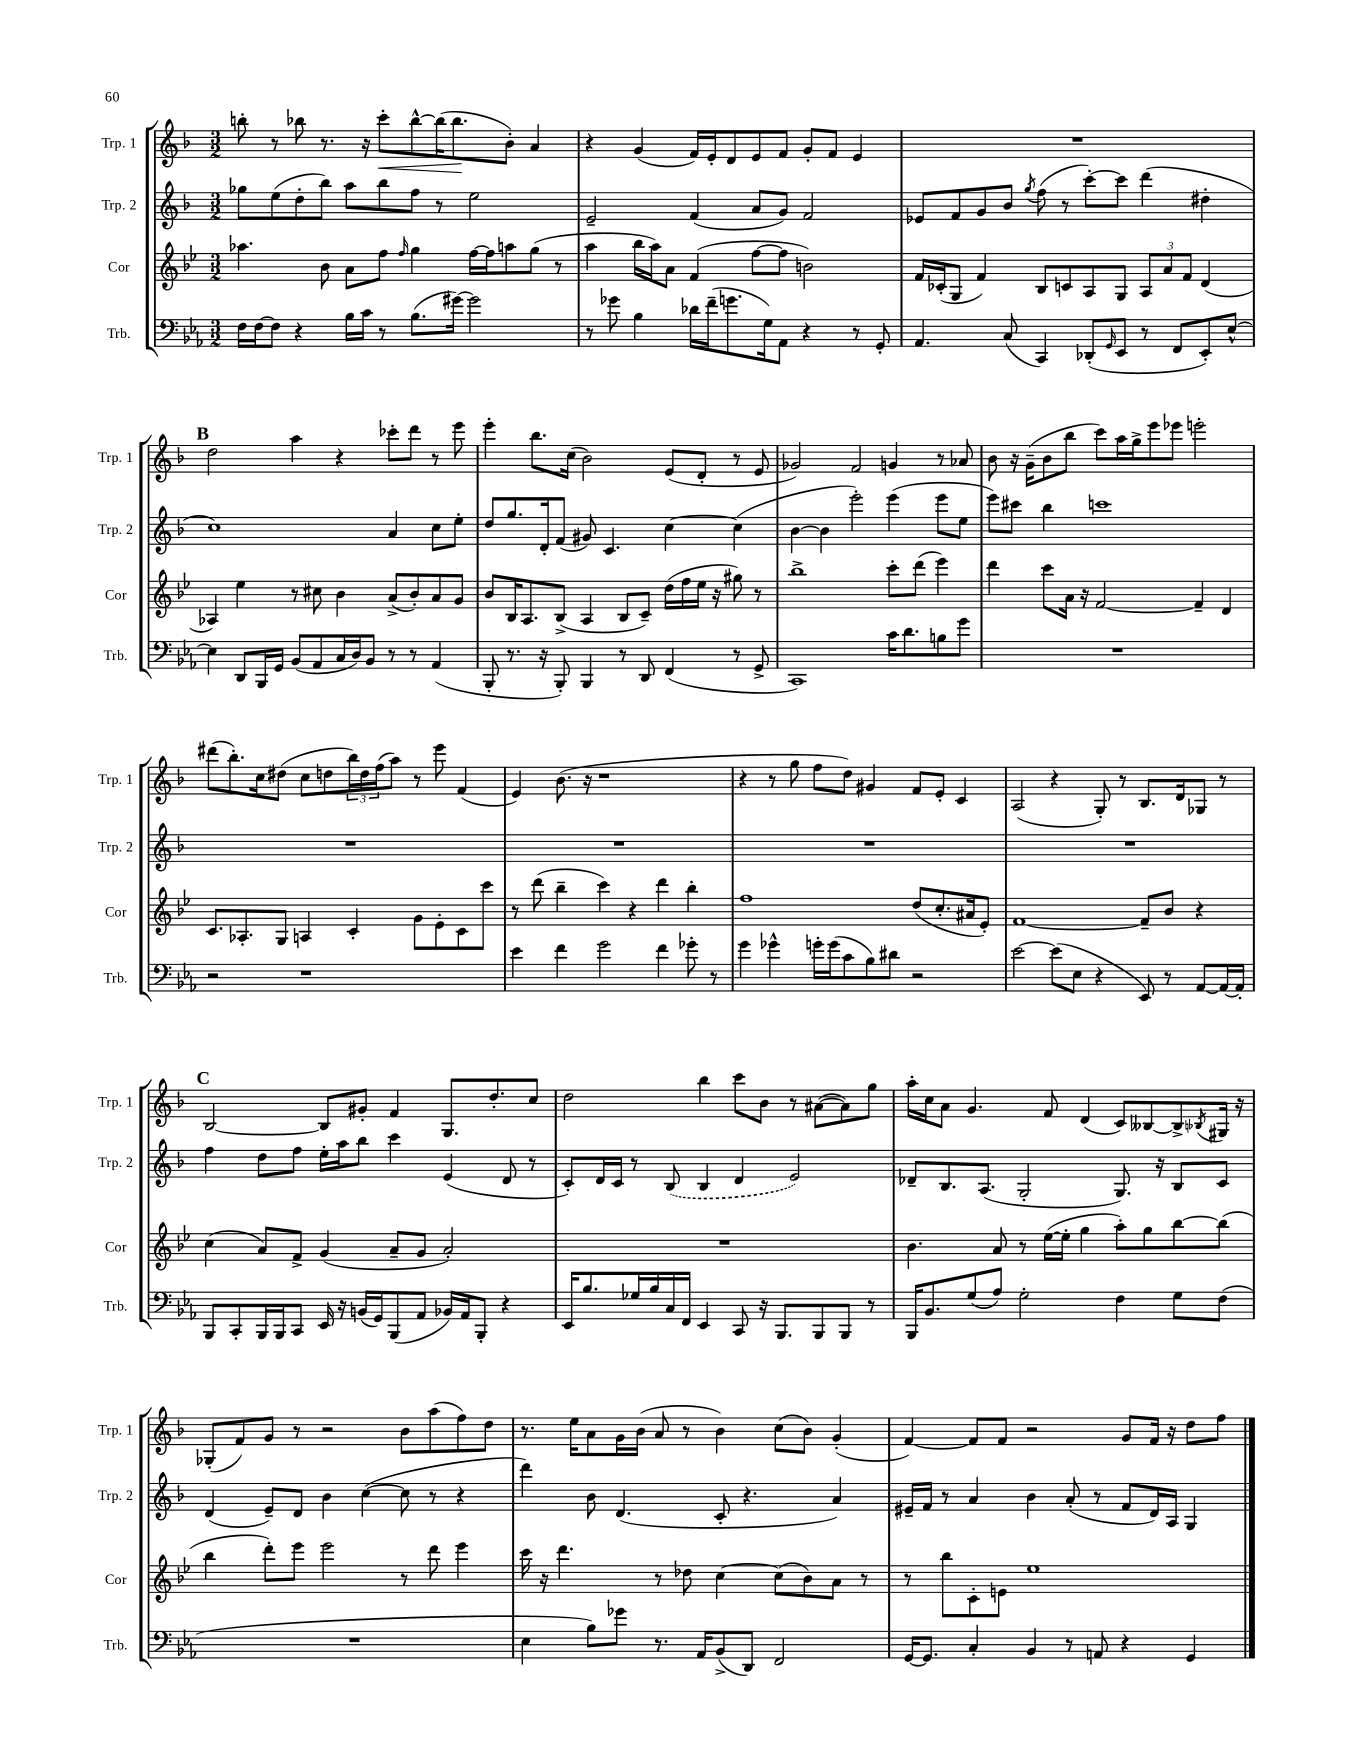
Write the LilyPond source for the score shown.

<<
\new StaffGroup <<
\new Staff = "s0" \with { instrumentName = "Trp. 1" shortInstrumentName = "Trp. 1" } {
    \clef treble \key f \major \numericTimeSignature \time 3/2
    b''8-. r8 bes''8 r8. r16 c'''8-.\< bes''8~-^ bes''16( bes''8.\! bes'8-.) a'4 |
    r4 g'4( f'16) e'16-. d'8 e'8 f'8 g'8-. f'8 e'4 |
    R1. |
    \mark \markup { \bold "B" } d''2 a''4 r4 ces'''8-. d'''8 r8 e'''8 |
    e'''4-. bes''8. c''16( bes'2) e'8( d'8-. r8 e'8 |
    ges'2) f'2 g'4 r8 aes'8 |
    bes'8 r16 g'16--( bes'8 bes''8 c'''8) a''16 g''16-> e'''8 ees'''8 e'''2-. |
    dis'''8( bes''8.-.) c''16 dis''8( c''8 d''8 \tuplet 3/2 { bes''16) d''16 f''16( } a''8) r8 e'''8 f'4( |
    e'4) bes'8.( r16 r1 |
    r4 r8 g''8 f''8 d''8) gis'4 f'8 e'8-. c'4 |
    a2( r4 g8-.) r8 bes8. d'16 ges8 r8 |
    \mark \markup { \bold "C" } bes2~ bes8 gis'8-. f'4 g8. d''8.-. c''8 |
    d''2 bes''4 c'''8 bes'8 r8 ais'8~( ais'8) g''8 |
    a''16-. c''16 a'8 g'4. f'8 d'4( c'8) beses8~ beses8-> \acciaccatura { bes8 } gis16 r16 |
    ges8-.( f'8) g'8 r8 r2 bes'8 a''8( f''8) d''8 |
    r8. e''16 a'8 g'16 bes'16( a'8 r8 bes'4) c''8( bes'8) g'4-.( |
    f'4~) f'8 f'8 r2 g'8 f'16 r16 d''8 f''8 \bar "|." |
}
\new Staff = "s1" \with { instrumentName = "Trp. 2" shortInstrumentName = "Trp. 2" } {
    \clef treble \key f \major \numericTimeSignature \time 3/2
    ges''8 e''8( d''8-. bes''8) a''8 bes''8 f''8 r8 e''2 |
    e'2-- f'4( a'8 g'8) f'2 |
    ees'8 f'8 g'8 bes'8 \acciaccatura { g''8 } f''8( r8 c'''8~-.) c'''8 d'''4( dis''4-. |
    \mark \markup { \bold "B" } c''1) a'4 c''8 e''8-. |
    d''8 g''8. d'16-. f'8( gis'8) c'4. c''4~ c''4( |
    bes'4~ bes'4 e'''2-.) e'''4( e'''8 e''8 |
    e'''8) cis'''8 bes''4 c'''1 |
    R1. |
    R1. |
    R1. |
    R1. |
    \mark \markup { \bold "C" } f''4 d''8 f''8 e''16-. a''16 bes''8 c'''4 e'4( d'8 r8 |
    c'8-.) d'16 c'16 r8 \once \slurDashed bes8( bes4 d'4 e'2) |
    des'8-- bes8. a8.( g2-. g8.) r16 bes8 c'8 |
    d'4( e'8--) d'8 bes'4 c''4~( c''8 r8 r4 |
    d'''4) bes'8 d'4.( c'8-. r4. a'4) |
    eis'16-- f'16 r8 a'4 bes'4 a'8-.( r8 f'8 d'16) a16 g4 \bar "|." |
}
\new Staff = "s2" \with { instrumentName = "Cor" shortInstrumentName = "Cor" } {
    \clef treble \key bes \major \numericTimeSignature \time 3/2
    aes''4. bes'8 a'8 f''8 \grace { f''16 } g''4 f''16~ f''16 a''8 g''8( r8 |
    a''4 bes''16 a''16) a'8 f'4( f''8~ f''8 b'2) |
    f'16 ces'16-.( g8 f'4) bes8 c'8 a8 g8 \tuplet 3/2 { a8 a'8 f'8 } d'4( |
    \mark \markup { \bold "B" } aes4) ees''4 r8 cis''8 bes'4 a'8->( bes'8-.) a'8 g'8 |
    bes'8 bes16 a8. bes8->( a4 bes8 c'8--) d''16( f''16 ees''16 r16 gis''8) r8 |
    bes''1-> c'''8-. d'''8( ees'''4) |
    d'''4 c'''8 a'16 r16 f'2~ f'4-- d'4 |
    c'8. aes8.-. g8 a4 c'4-. g'8 ees'8-. c'8 c'''8 |
    r8 d'''8( bes''4-- c'''4) r4 d'''4 bes''4-. |
    f''1 d''8( c''8.-. ais'16 ees'8-.) |
    f'1~ f'8-- bes'8 r4 |
    \mark \markup { \bold "C" } c''4( a'8) f'8-> g'4( a'8-- g'8 a'2-.) |
    R1. |
    bes'4. a'8 r8 ees''16~( ees''16-. g''4 a''8-.) g''8 bes''8~ bes''8( |
    bes''4 d'''8-.) ees'''8 ees'''2 r8 d'''8 ees'''4 |
    c'''16 r16 d'''4. r8 des''8 c''4~ c''8( bes'8) a'8 r8 |
    r8 bes''8 c'8-. e'8 ees''1 \bar "|." |
}
\new Staff = "s3" \with { instrumentName = "Trb." shortInstrumentName = "Trb." } {
    \clef bass \key ees \major \numericTimeSignature \time 3/2
    f16 f16~ f8 r4 bes16 c'16 r8 bes8.( gis'16~) gis'2 |
    r8 ges'8 bes4 des'16 f'16--( g'8. g16) aes,8 r4 r8 g,8-. |
    aes,4. c8( c,4) des,8-.( \grace { g,16 } ees,8 r8 f,8 ees,8-.) ees8~-^ |
    \mark \markup { \bold "B" } ees4 d,8 bes,,16 g,16 bes,8( aes,8 c16 d16) bes,8 r8 r8 aes,4( |
    bes,,8-. r8. r16 bes,,8-.) bes,,4 r8 d,8 f,4( r8 g,8-> |
    c,1) c'16 d'8. b8 g'8 |
    R1. |
    r2 r1 |
    ees'4 f'4 g'2 f'4 ges'8-. r8 |
    g'4 ges'4-^ g'16-. g'16( c'8 bes8) dis'8 r2 |
    ees'2~ ees'8( ees8 r4 ees,8) r8 aes,8~ aes,16~ aes,16-. |
    \mark \markup { \bold "C" } bes,,8 c,8-. bes,,16 bes,,16 c,8 ees,16 r16 b,16( g,16) bes,,8( aes,8 bes,16) aes,16 bes,,8-. r4 |
    ees,16 bes8. ges16 bes16 c16 f,16 ees,4 c,8 r16 bes,,8. bes,,8 bes,,8 r8 |
    bes,,16 bes,8. g8( aes8) g2-. f4 g8 f8( |
    R1. |
    ees4 bes8) ges'8 r8. aes,16 bes,8->( d,8) f,2 |
    g,16~ g,8. c4-. bes,4 r8 a,8 r4 g,4 \bar "|." |
}
>>
>>
\layout { \context { \Score \remove "Bar_number_engraver" } }
